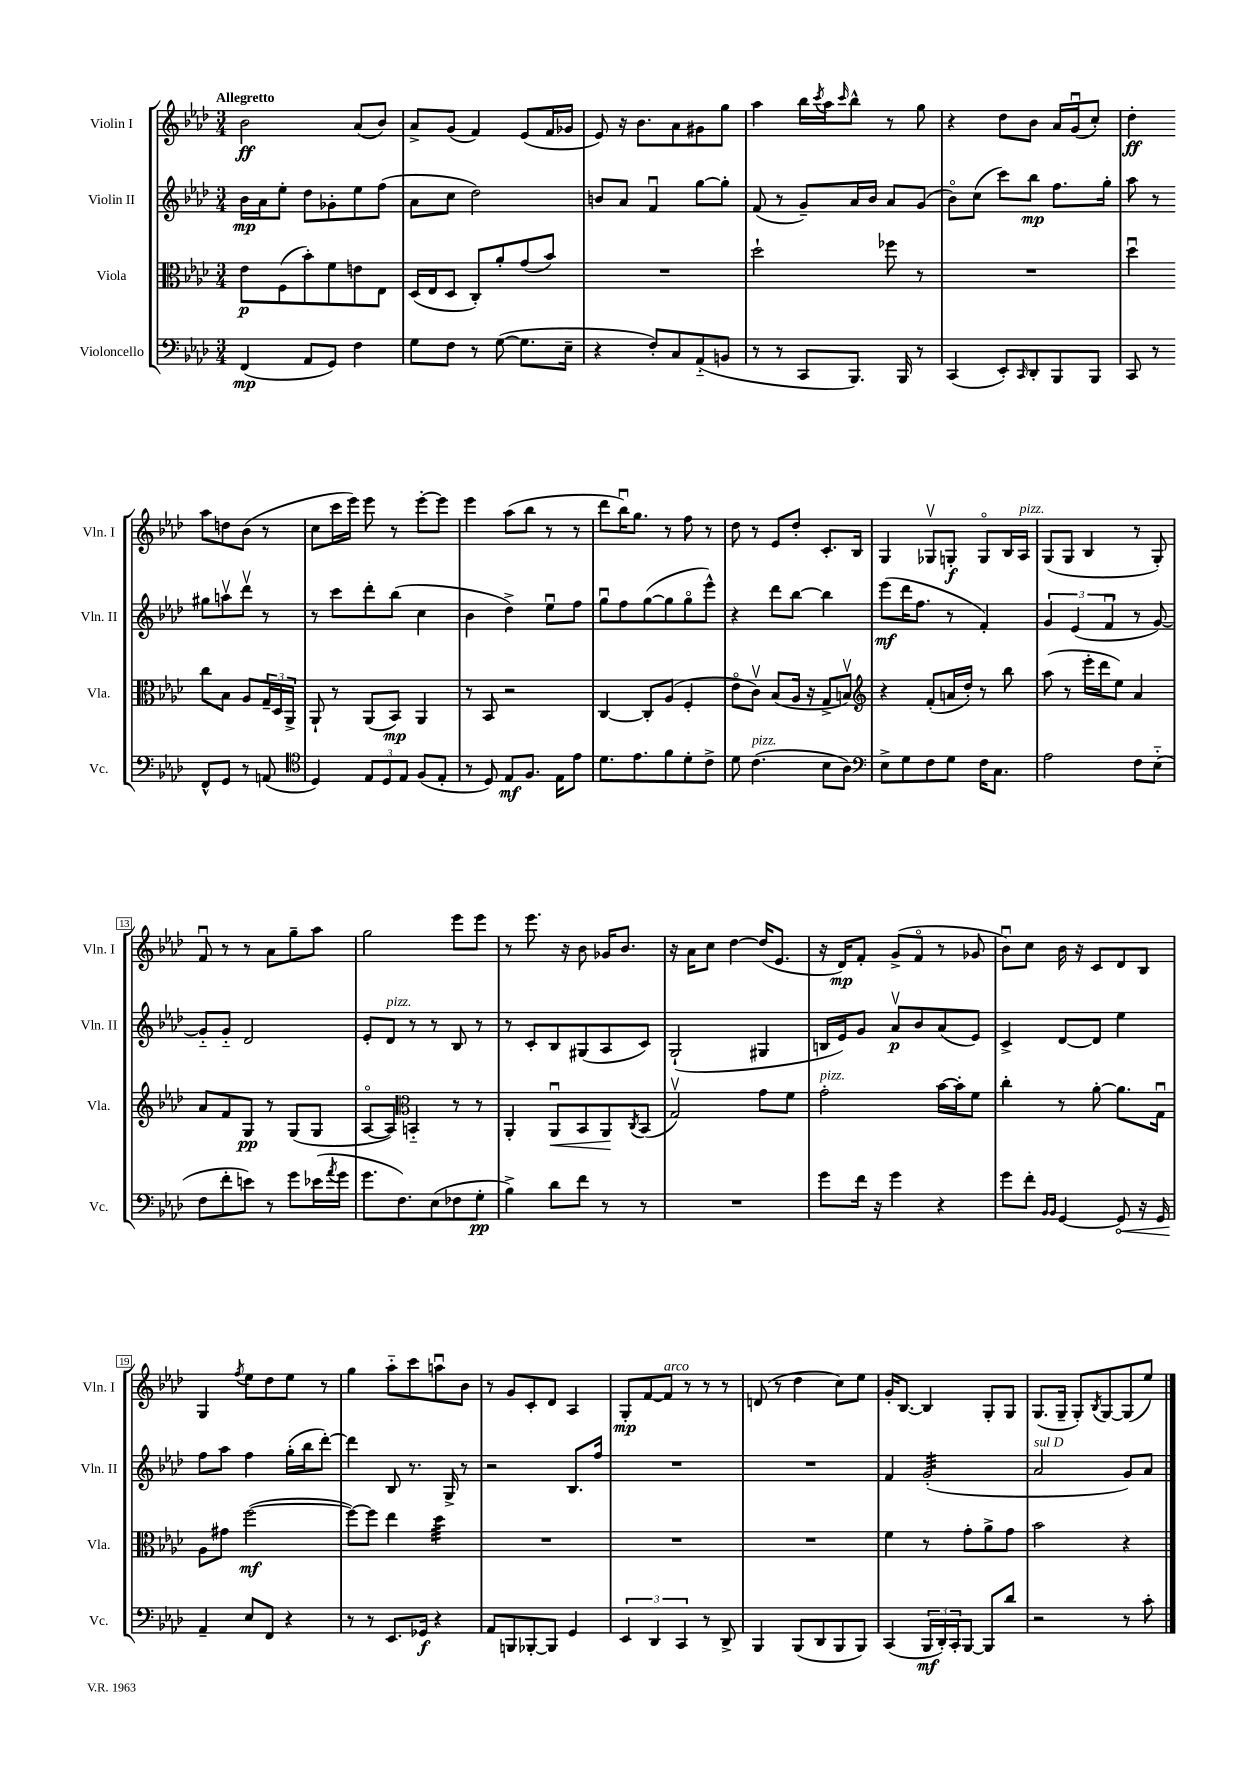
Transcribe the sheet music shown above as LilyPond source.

<<
\new StaffGroup <<
\new Staff = "s0" \with { instrumentName = "Violin I" shortInstrumentName = "Vln. I" } {
    \clef treble \key aes \major \numericTimeSignature \time 3/4 \tempo "Allegretto"
    bes'2\ff aes'8( bes'8) |
    aes'8-> g'8( f'4) ees'8( f'16 ges'16 |
    ees'8) r16 bes'8. aes'8 gis'8 g''8 |
    aes''4 bes''16 \acciaccatura { c'''8 } aes''16 \grace { c'''16 } bes''8-^ r8 g''8 |
    r4 des''8 bes'8 aes'16 g'16\downbow( c''8-.) |
    des''4-.\ff aes''8 d''8 bes'8( r8 |
    c''8 c'''16 ees'''16) ees'''8 r8 ees'''8~-. ees'''8 |
    ees'''4 aes''8( bes''8 r8 r8 |
    des'''8 bes''16\downbow) g''8. r8 f''8 r8 |
    des''8 r8 ees'8 des''8-. c'8.-. bes16 |
    g4 ges8\upbow g8-.\f g8\flageolet bes16 aes16^\markup { \italic "pizz." } |
    g8( g8 bes4 r8 g8-.) |
    f'8\downbow r8 r8 aes'8 g''8-- aes''8 |
    g''2 ees'''8 ees'''8 |
    r8 ees'''8. r16 bes'8 ges'16 bes'8. |
    r16 aes'16 c''8 des''4~ des''16( ees'8. |
    r16 des'16\mp) f'8-. g'8->( f'8\flageolet r8 ges'8 |
    bes'8\downbow) c''8 bes'16 r16 c'8 des'8 bes8 |
    g4 \acciaccatura { f''8 } ees''8 des''8 ees''8 r8 |
    g''4 aes''8-_ c'''8 a''8\downbow bes'8 |
    r8 g'8 c'8-. des'8 aes4 |
    g8-.\mp f'8~ f'8^\markup { \italic "arco" } r8 r8 r8 |
    d'8( r8 des''4 c''8) ees''8 |
    g'16-. bes8.~ bes4 g8-. g8 |
    g8.( g16-- g8-.) \acciaccatura { bes8 } g8~ g8( ees''8) \bar "|." |
}
\new Staff = "s1" \with { instrumentName = "Violin II" shortInstrumentName = "Vln. II" } {
    \clef treble \key aes \major \numericTimeSignature \time 3/4
    bes'16\mp aes'16 ees''8-. des''8 ges'8-. ees''8 f''8( |
    aes'8 c''8 des''2) |
    b'8 aes'8 f'4\downbow g''8~ g''8-. |
    f'8( r8 g'8--) aes'16 bes'16 aes'8 g'8( |
    bes'8\flageolet) c''8( c'''8) bes''8\mp f''8. g''16-. |
    aes''8 r8 gis''8 a''8\upbow des'''8\upbow r8 |
    r8 c'''8 des'''8-. bes''8( c''4 |
    bes'4 des''4->) ees''8\downbow f''8 |
    g''8\downbow f''8 g''8~( g''8 g''8\flageolet ees'''8-^) |
    r4 des'''8 bes''8~ bes''4 |
    ees'''8\mf( des'''16 f''8. r8 f'4-.) |
    \tuplet 3/2 { g'4 ees'4( f'4\downbow } r8 g'8~) |
    g'8-_ g'8-_ des'2 |
    ees'8-. des'8^\markup { \italic "pizz." } r8 r8 bes8 r8 |
    r8 c'8-. bes8 gis8( aes8 c'8) |
    g2-!( gis4 |
    b16 ees'16) g'8 aes'8\upbow\p bes'8 aes'8( ees'8) |
    c'4-> des'8~ des'8 ees''4 |
    f''8 aes''8 f''4 g''16-.( bes''16 des'''8~-.) |
    des'''4 bes8 r8. g16-> r8 |
    r2 bes8. f''16 |
    R2. |
    R2. |
    f'4 g'2:32-.( |
    aes'2^\markup { \italic "sul D" } g'8) aes'8 \bar "|." |
}
\new Staff = "s2" \with { instrumentName = "Viola" shortInstrumentName = "Vla." } {
    \clef alto \key aes \major \numericTimeSignature \time 3/4
    ees'8\p f8( bes'8-.) f'8 e'8 ees8 |
    des16( ees16 des8 c8-.) aes'8-. g'8( bes'8) |
    R2. |
    des''2-! fes''8 r8 |
    R2. |
    des''4\downbow c''8 bes8 aes8 \tuplet 3/2 { g16-- des16 aes,16-> } |
    aes,8-! r8 aes,8( bes,8\mp) aes,4 |
    r8 bes,8 r2 |
    c4~ c8-. aes8( f4-. |
    ees'8\flageolet c'8\upbow) bes8( aes16 r16 g8-> b8\upbow) |
    \clef treble r4 f'8-.( a'16 des''16-.) r8 bes''8 |
    aes''8( r8 ees'''16-. des'''16 ees''8) aes'4 |
    aes'8 f'8 g8\pp r8 g8( g8 |
    aes8~\flageolet aes8) \clef alto b,4-_ r8 r8 |
    aes,4-. aes,8\downbow\< bes,8 aes,8\! \acciaccatura { c8 } bes,8( |
    g2\upbow) g'8 f'8 |
    g'2-.^\markup { \italic "pizz." } bes'16~ bes'16-. f'8 |
    c''4-. r8 aes'8~-. aes'8. g16\downbow |
    aes8 gis'8 f''2~\mf( |
    f''8~) f''8 ees''4 des''4:32 |
    R2. |
    R2. |
    R2. |
    f'4 r8 g'8-. aes'8-> g'8 |
    bes'2 r4 \bar "|." |
}
\new Staff = "s3" \with { instrumentName = "Violoncello" shortInstrumentName = "Vc." } {
    \clef bass \key aes \major \numericTimeSignature \time 3/4
    f,4\mp( aes,8 g,8) f4 |
    g8 f8 r8 g8~( g8. ees16-- |
    r4 f8-.) c8 aes,8-_( b,8 |
    r8 r8 c,8 bes,,8.) bes,,16 r8 |
    c,4( ees,8-.) \grace { c,16 } des,8-. bes,,8 bes,,8 |
    c,8 r8 f,8-^ g,8 r8 a,8( |
    \clef tenor des4) \tuplet 3/2 { ees8 des8 ees8 } f8( ees8-. |
    r8 des8) ees8\mf f8. ees16 ees'8 |
    des'8. ees'8. f'8 des'8-. c'8-> |
    des'8 c'4.^\markup { \italic "pizz." }( bes8 aes8) |
    \clef bass ees8-> g8 f8 g8 f16 c8. |
    aes2 f8 ees8-_( |
    f8 f'8-. e'8) r8 g'8 ees'16( \acciaccatura { aes'8 } g'16 |
    g'8. f8.) ees8( fes8 g8-.\pp |
    bes4->) des'8 f'8 r8 r8 |
    R2. |
    g'8 f'16 r16 g'4 r4 |
    g'8 f'8-. \grace { bes,16 bes,16 } g,4~ \once \override Hairpin.circled-tip = ##t g,8\< r16 g,16 |
    aes,4--\! ees8 f,8 r4 |
    r8 r8 ees,8. ges,16\f r4 |
    aes,8 b,,8 bes,,8~-. bes,,8 g,4 |
    \tuplet 3/2 { ees,4 des,4 c,4 } r8 des,8-> |
    bes,,4 bes,,8( des,8 bes,,8 bes,,8) |
    c,4( \tuplet 3/2 { bes,,16\mf des,16-.) c,16-. } bes,,8~ bes,,8 des'8 |
    r2 r8 c'8-. \bar "|." |
}
>>
>>
\layout { \context { \Score \override BarNumber.stencil = #(make-stencil-boxer 0.1 0.3 ly:text-interface::print) } }
